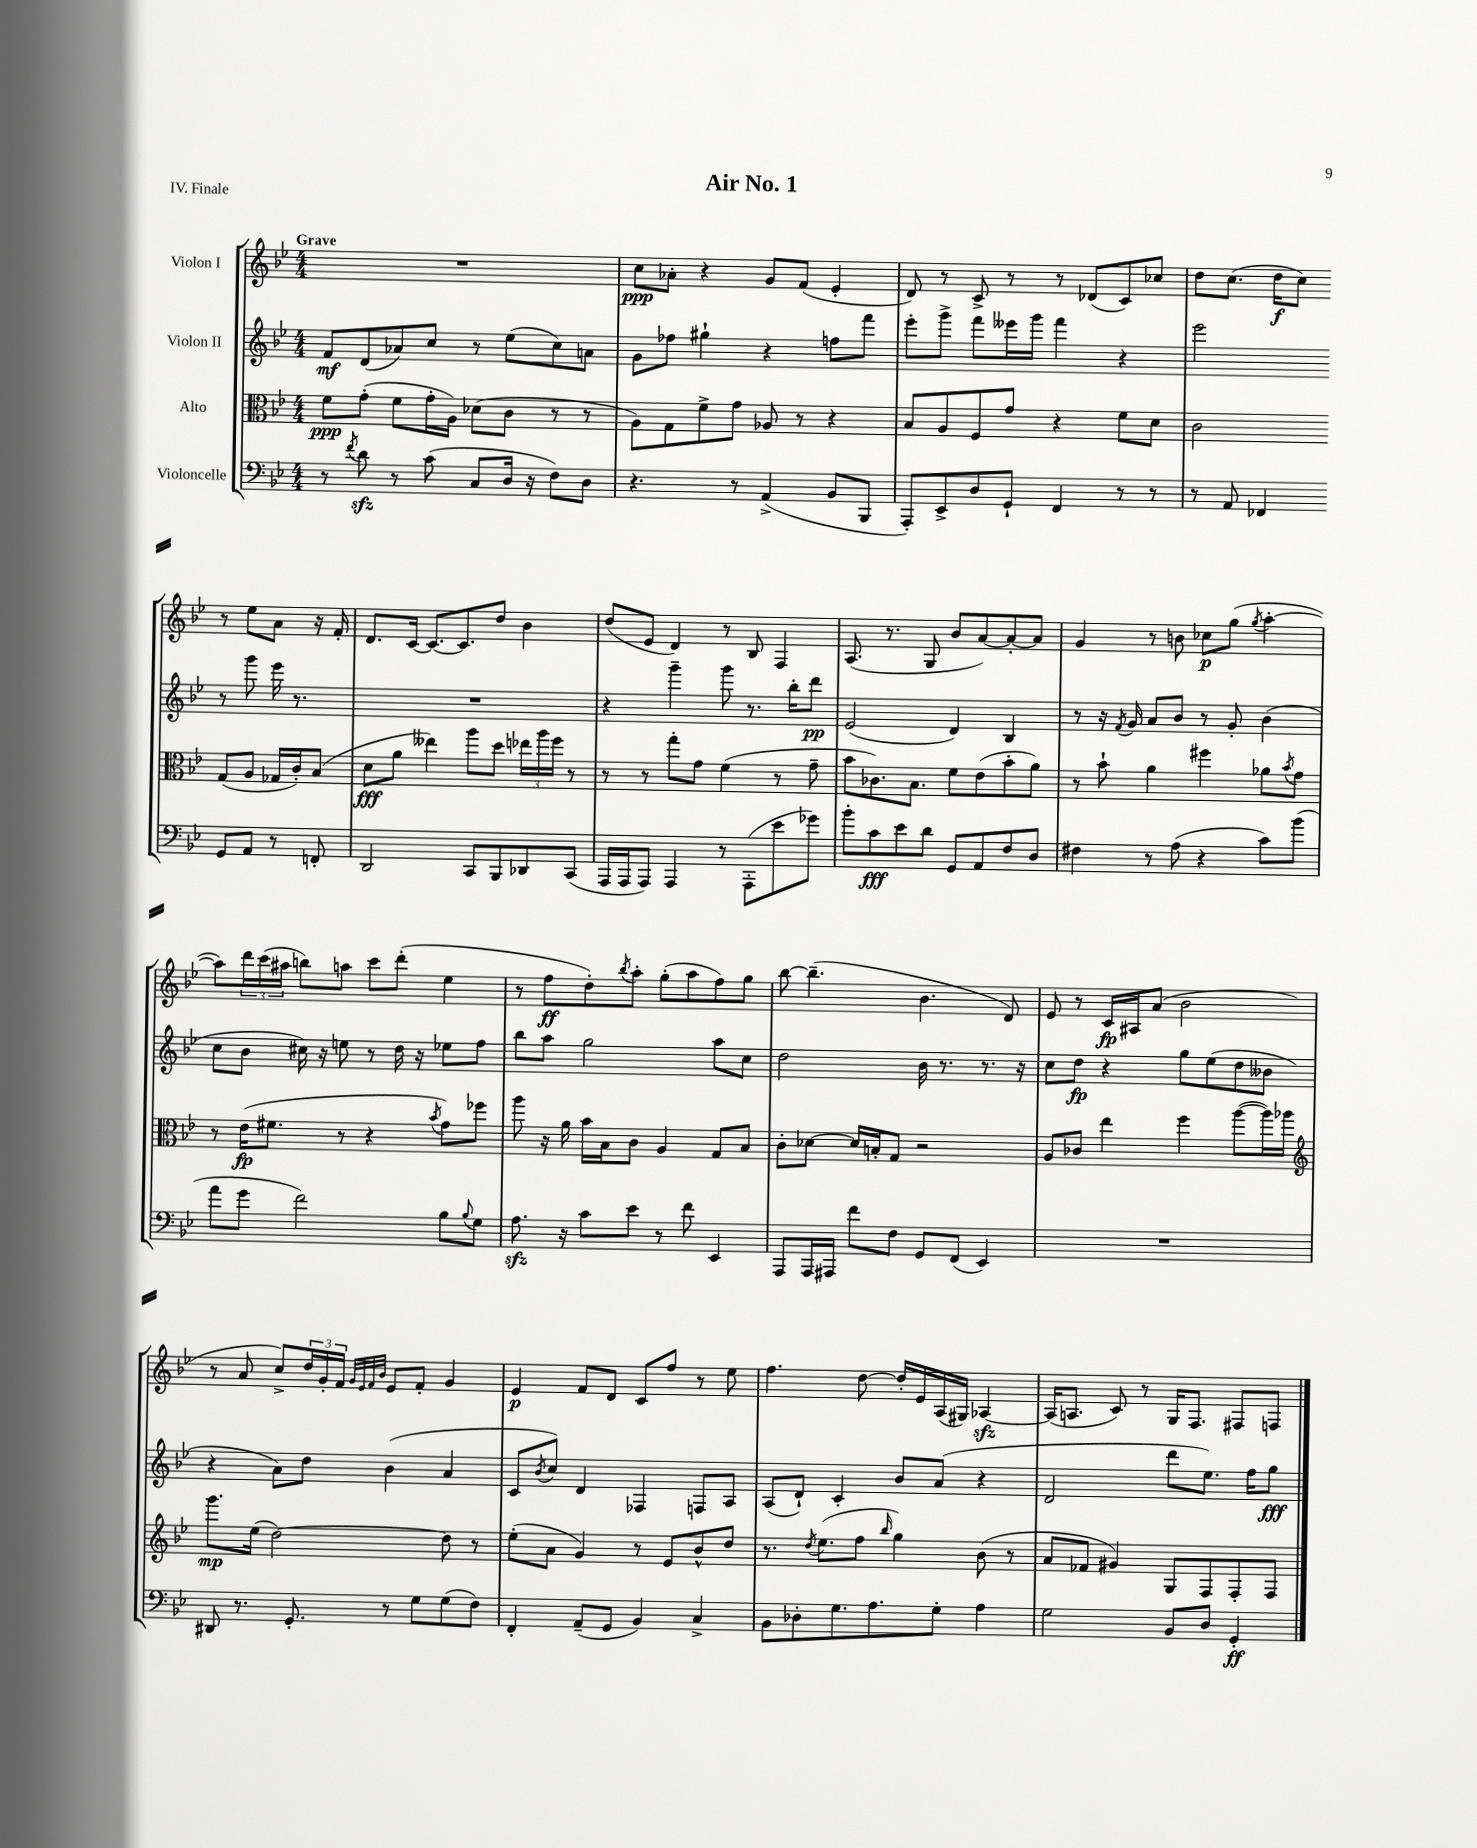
\header { title = "Air No. 1" piece = "IV. Finale" }
<<
\new StaffGroup <<
\new Staff = "s0" \with { instrumentName = "Violon I" } {
    \clef treble \key bes \major \numericTimeSignature \time 4/4 \tempo "Grave"
    R1 |
    c''8\ppp aes'8-. r4 g'8 f'8( ees'4-. |
    d'8) r8 c'8-> r8 r8 des'8( c'8) ces''8 |
    d''8 c''8.( d''16\f c''8) r8 ees''8 a'8 r16 f'16-. |
    d'8. c'16~ c'8.~ c'8. d''8 bes'4 |
    d''8( ees'8 d'4) r8 bes8 f4 |
    a8.( r8. g8 bes'8 a'8~) a'8~-. a'8 |
    g'4 r8 b'8 ces''8\p g''8( \acciaccatura { g''8 } a''4~-. |
    a''8) \tuplet 3/2 { d'''16 c'''16( ais''16 } b''8) a''8 c'''8 d'''8-.( ees''4 |
    r8 f''8\ff d''8-.) \acciaccatura { bes''8 } a''8-. g''8-.( a''8 f''8) g''8 |
    bes''8~ bes''4.--( bes'4. d'8) |
    ees'8 r8 c'16\fp ais16 a'8( bes'2 |
    r8 a'8 c''8->) \tuplet 3/2 { d''16 g'16-. f'16 } \grace { g'32 ees'32 f'32 bes'32 } ees'8 f'8-. g'4 |
    ees'4\p f'8 d'8 c'8 f''8 r8 ees''8 |
    f''4. d''8~ d''16-. ees'16 a16( gis16) aes4~\sfz |
    aes16( a8. c'8) r8 g16 f8. fis8 f8 \bar "|." |
}
\new Staff = "s1" \with { instrumentName = "Violon II" } {
    \clef treble \key bes \major \numericTimeSignature \time 4/4
    f'8\mf d'8( aes'8) c''8 r8 ees''8( c''8) a'8 |
    g'8 fes''8 gis''4-! r4 f''8 f'''8 |
    ees'''8-. g'''8-> f'''8 eeses'''16 g'''16 f'''4 r4 |
    ees'''2 r8 g'''8 ees'''16 r8. |
    R1 |
    r4 g'''4-- g'''8 r8. bes''16-. d'''8\pp |
    ees'2( d'4) bes4 |
    r8 r16 \acciaccatura { f'8 } g'16 a'8 bes'8 r8 g'8-. bes'4( |
    c''8 bes'8 cis''16) r16 e''8 r8 d''16 r16 ees''8 f''8 |
    bes''8 a''8 g''2 a''8 c''8 |
    d''2 bes'16 r8. r8. r16 |
    c''8 d''8\fp r4 g''8 ees''8( d''8 beses'8 |
    r4 a'8) d''8 bes'4( a'4 |
    c'8 \acciaccatura { bes'8 } c''8) d'4 fes4 f8 a8 |
    a8( d'8-!) c'4-. bes'8 a'8( r4 |
    d'2 d'''8 ees''8.) f''16 g''8\fff \bar "|." |
}
\new Staff = "s2" \with { instrumentName = "Alto" } {
    \clef alto \key bes \major \numericTimeSignature \time 4/4
    f'8\ppp g'8-.( f'8 g'16-. a16) des'8( c'8 r8 r8 |
    a8) g8 f'8-> g'8 aes8 r8 r4 |
    bes8 a8 f8 g'8 r4 f'8 d'8 |
    c'2 g8( a8 ges16 c'16-.) bes8( |
    d'8\fff a'8 eeses''4) a''8 d''8 \tuplet 3/2 { ees''16 a''16 f''16 } r8 |
    r8 r8 g''8-. g'8 f'4( r8 g'8-- |
    bes'8 ces'8.) bes8. f'8 ees'8( bes'8-. a'8) |
    r8 bes'8-! a'4 fis''4 aes'8 \acciaccatura { bes'8 } g'8 |
    r8 ees'16\fp( fis'8. r8 r4 \acciaccatura { bes'8 } g'8) fes''8 |
    a''8 r16 a'16 bes'16 bes16 c'8 a4 g8 bes8 |
    c'8-. des'8~ des'16 b16-. g8 r2 |
    a8 ces'8 ees''4 f''4 a''8~( a''16) aes''16 |
    \clef treble g'''8.\mp ees''16( d''2~) d''8 r8 |
    ees''8-.( a'8 g'4) r8 ees'8 bes'8-^ d''8 |
    r8. \acciaccatura { d''8 } ees''8.( f''8 \grace { bes''16 } g''4) bes'8( r8 |
    a'8 fes'8 gis'4) g8 f8 f8-. f8 \bar "|." |
}
\new Staff = "s3" \with { instrumentName = "Violoncelle" } {
    \clef bass \key bes \major \numericTimeSignature \time 4/4
    r8 \acciaccatura { f'8 } d'8\sfz r8 c'8( c8 d16 r16 f8) d8 |
    r4. r8 a,4->( bes,8 bes,,8 |
    a,,8-.) ees,8-> d8 g,8-! f,4 r8 r8 |
    r8 a,8 fes,4 g,8 a,8 r8 f,8-. |
    d,2 c,8 bes,,8 des,8 c,8( |
    a,,16 a,,16 a,,8) a,,4 r8 a,,8-.( ees'8 ges'8) |
    bes'8-. c'8\fff ees'8 d'8 g,8 a,8 f8 d8 |
    fis4 r8 a8( r4 c'8) bes'8( |
    a'8 g'8 f'2) bes8 \appoggiatura { bes8 } g8 |
    a8.\sfz r16 c'8 ees'8 r8 f'8 ees,4 |
    a,,8 a,,16 ais,,16 f'8 f8 g,8 f,8( ees,4) |
    R1 |
    dis,8 r8. g,8.-. r8 g8 g8( f8) |
    f,4-. a,8--( g,8 bes,4) c4-> |
    bes,8 des8-. g8. a8. g8-. a4 |
    g2 bes,8 d8 g,4-.\ff \bar "|." |
}
>>
>>
\layout { \context { \Score \remove "Bar_number_engraver" } }
